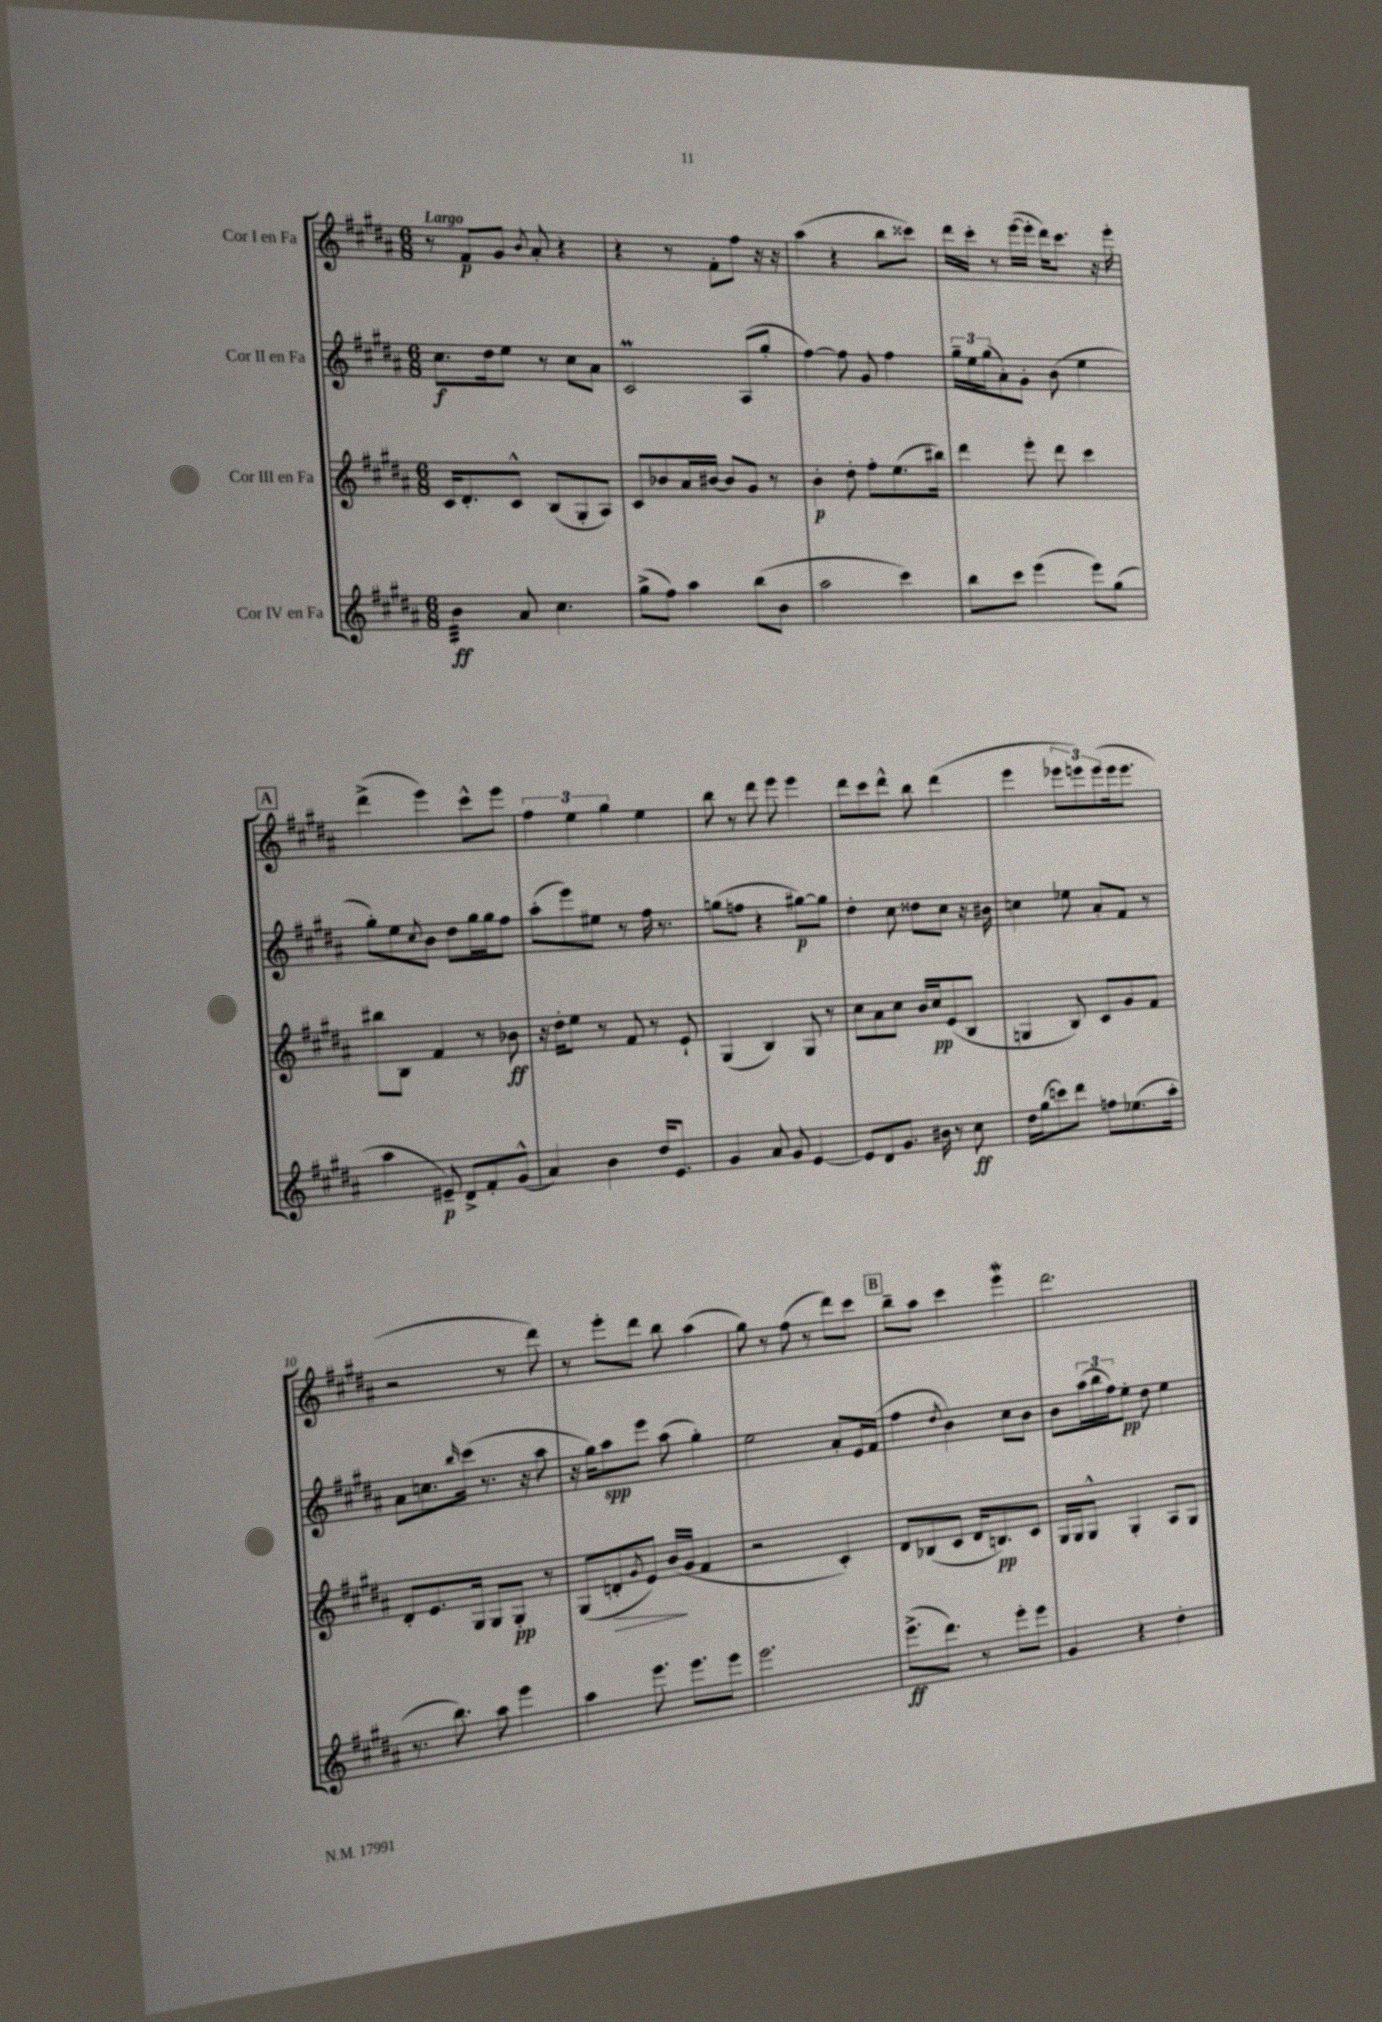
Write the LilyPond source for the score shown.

<<
\new StaffGroup <<
\new Staff = "s0" \with { instrumentName = "Cor I en Fa" } {
    \clef treble \key b \major \numericTimeSignature \time 6/8 \tempo "Largo"
    r8 fis'8\p gis'8 \acciaccatura { b'8 } ais'8-. r4 |
    r4 r8 fis'8-. fis''8 r16 r16 |
    ais''4( r4 b''8 cisis'''8) |
    dis'''16 cis'''16-. r8 e'''16~( e'''16-. dis'''16) cis'''8. r16 e'''16-. |
    \mark \markup { \box "A" } dis'''4->( e'''4) cis'''8-^ e'''8 |
    \tuplet 3/2 { fis''4 e''4 gis''4 } e''4 |
    b''8 r8 dis'''8 e'''8 e'''4 |
    dis'''8 cis'''8 dis'''8-^ b''8 dis'''4( |
    e'''4 \tuplet 3/2 { ees'''8 e'''8) e'''8( } e'''16 e'''8. |
    r2 r8 dis'''8) |
    r8 e'''8-. dis'''8 b''8 ais''4( |
    gis''8) r8 fis''8( r8 dis'''8) cis'''8 |
    \mark \markup { \box "B" } b''8-- ais''8 cis'''4 e'''4\mordent |
    dis'''2. \bar "|." |
}
\new Staff = "s1" \with { instrumentName = "Cor II en Fa" } {
    \clef treble \key b \major \numericTimeSignature \time 6/8
    cis''8.\f dis''16 e''8 r8 cis''8 ais'8 |
    cis'2\prall ais8( gis''8-. |
    fis''4~) fis''8 gis'8 fis''4 |
    \tuplet 3/2 { gis''16-- e''16 gis''16( } ais'8-.) gis'8-. b'8( e''4 |
    \mark \markup { \box "A" } gis''8-.) e''8 \acciaccatura { cis''8 } b'8 dis''8 gis''16 gis''16 fis''8 |
    ais''8-.( e'''8) eis''8 r8 fis''16 r8. |
    g''8( f''8 r4 gis''8~\p) gis''8 |
    dis''4-. cis''8 disis''8 cis''8 r16 bis'16 |
    c''4 ees''8 ais'8-. fis'8 r8 |
    ais'8 c''8. \grace { b''16 } cis'''16( r8. r16 ais''8 |
    r16 gis''16) ais''8\spp e'''8 ais''8( gis''4-.) |
    e''2 ais'8-. e'16 fis'16( |
    \mark \markup { \box "B" } fis''4 \acciaccatura { dis''8 } b'4) cis''8 b'8 |
    b'8 \tuplet 3/2 { ais''16( b''16 fis''16) } e''8-.\pp dis''8 e''4 \bar "|." |
}
\new Staff = "s2" \with { instrumentName = "Cor III en Fa" } {
    \clef treble \key b \major \numericTimeSignature \time 6/8
    cis'16 dis'8.-. cis'8-^ b8( gis8-. ais8) |
    cis'8 bes'8 ais'16 bis'16~ bis'8 gis'8 r8 |
    b'4-.\p dis''8-. fis''8-. e''8.( bis''16) |
    dis'''4 e'''8-. dis'''8 cis'''4 |
    \mark \markup { \box "A" } bis''8 b8 fis'4 r8 bes'8\ff |
    r16 dis''16-. e''8 r8 fis'8 r8 e'8-! |
    gis4( b4) gis8 r8 |
    cis''8 ais'8 cis''8 b'16 cis''16\pp e'8( b8 |
    g4 b8) cis'8 gis'8 fis'8 |
    dis'8-. e'8. gis16 gis8 gis8-.\pp r8 |
    gis8( d'8-.\> \acciaccatura { gis'8 } e'8) b'16\!( gis'16 fis'4 |
    r2 cis'4-.) |
    \mark \markup { \box "B" } dis'8 bes8( cis'8 dis'16 b8.\pp) cis'8 |
    gis16 gis16 gis8-^ gis4-. ais8 gis8 \bar "|." |
}
\new Staff = "s3" \with { instrumentName = "Cor IV en Fa" } {
    \clef treble \key b \major \numericTimeSignature \time 6/8
    b'4:32\ff ais'8 cis''4. |
    gis''8->( fis''8) ais''4 b''8( b'8 |
    ais''2 cis'''4) |
    b''8 cis'''8 e'''4( e'''8) gis''8( |
    \mark \markup { \box "A" } ais''4 eis'8--\p) dis'8-> fis'8-. gis'8-^( |
    ais'4) b'4 dis''16 e'8. |
    gis'4 ais'8 gis'8 e'4~ |
    e'8 dis'8 gis'8. bis'16 r8 cis''8\ff |
    dis''16 gis''16( c'''8) dis'''8 f''8 ees''8.( ais''16-. |
    r8. b''8.) ais''8 e'''4 |
    ais''4 e'''8. e'''8. e'''8 |
    e'''2. |
    \mark \markup { \box "B" } e'''8.->\ff( dis'''8.) r8 e'''8-. e'''8 |
    gis'4 r4 dis''4-. \bar "|." |
}
>>
>>
